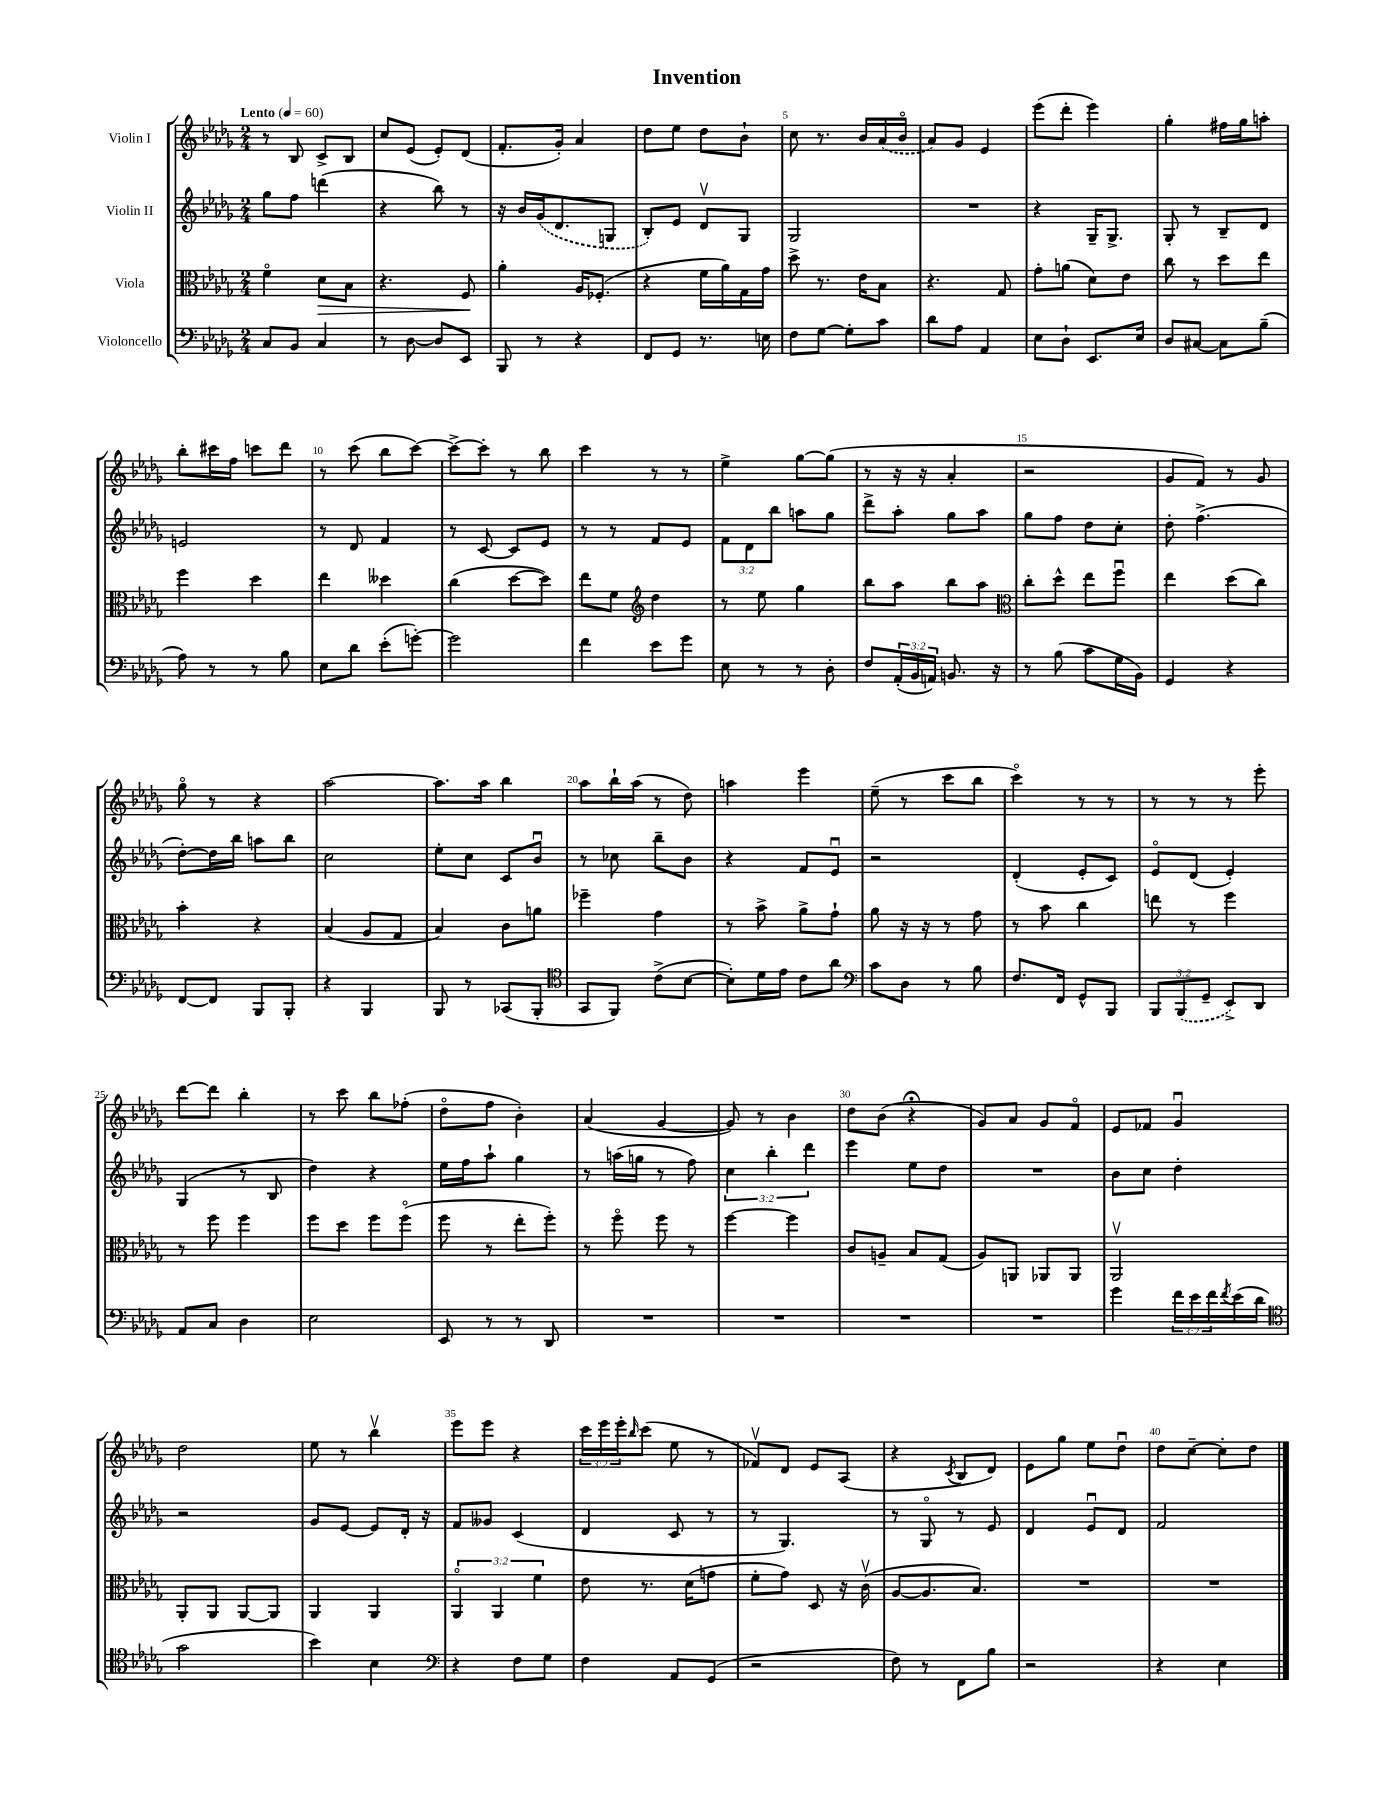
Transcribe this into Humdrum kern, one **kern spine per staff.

**kern	**kern	**dynam	**kern	**kern
*part4	*part3	*part3	*part2	*part1
*staff4	*staff3	*staff3	*staff2	*staff1
*I"Violoncello	*I"Viola	*	*I"Violin II	*I"Violin I
*clefF4	*clefC3	*	*clefG2	*clefG2
*k[b-e-a-d-g-]	*k[b-e-a-d-g-]	*	*k[b-e-a-d-g-]	*k[b-e-a-d-g-]
*M2/4	*M2/4	*	*M2/4	*M2/4
*MM60	*MM60	*	*MM60	*MM60
=1	=1	=1	=1	=1
!	!	!	!	!LO:TX:a:B:t=Lento
8C/L	4f\	.	8gg-\L	8r
8BB-/J	.	.	8ff\J	8B-/
!	!	!LO:HP:b	!	!
4C/	8d-\L	>	(4dddn\	8c^/L
.	8B-\J	.	.	8B-/J
=2	=2	=2	=2	=2
8r	4.r	.	4r	8cc/L
[8D-\	.	.	.	(8e-/J
8D-/L]	.	.	8bb-\)	8e-'/L)
8EE-/J	8F/	.	8r	(8d-/J
.	.	]	.	.
=3	=3	=3	=3	=3
8BBB-/	4a-'\	.	16r	8.f'/L
.	.	.	16b-/LL	.
8r	.	.	(16g-/J	.
.	.	.	8.d-/	16g-'/Jk)
4r	16A-/KL	.	.	4a-/
.	(8.F-X'/J	.	.	.
.	.	.	8Gn/J	.
=4	=4	=4	=4	=4
8FF/L	4r	.	8B-'/L)	8dd-\L
8GG-/J	.	.	8e-/J	8ee-\J
8.r	16f\LL	.	8d-v/L	8dd-\L
.	16a-\)	.	.	.
.	16G-\	.	8G-/J	8b-`\J
16En\	16g-\JJ	.	.	.
=5	=5	=5	=5	=5
8F\L	8dd-^\	.	2G-/	8cc\
[8G-\J	8.r	.	.	8.r
8G-'\L]	.	.	.	.
.	16e-\KL	.	.	16b-/LL
8c\J	8B-\J	.	.	(16a-/
.	.	.	.	16b-/JJ
=6	=6	=6	=6	=6
8d-\L	4.r	.	2r	8a-/L)
8A-\J	.	.	.	8g-/J
4AA-/	.	.	.	4e-/
.	8G-/	.	.	.
=7	=7	=7	=7	=7
8E-\L	8g-'\L	.	4r	(8eee-\L
8D-`\J	(8an\J	.	.	8ddd-'\J
8.EE-/L	8d-\L)	.	16G-~/KL	4eee-\)
.	.	.	8.G-^/J	.
.	8e-\J	.	.	.
16E-/Jk	.	.	.	.
=8	=8	=8	=8	=8
8D-/L	8cc\	.	8G-'/	4gg-'\
[8C#X/J	8r	.	8r	.
8C#\L]	8dd-\L	.	8B-~/L	16ff#X\LL
.	.	.	.	16gg-\J
(8B-~\J	8ee-\J	.	8d-/J	8aan'\J
!!LO:LB:g=z
=9	=9	=9	=9	=9
8A-\)	4ff\	.	2en/	8bb-'\L
8r	.	.	.	16ccc#X\L
.	.	.	.	16ff\JJ
8r	4dd-\	.	.	8cccn\L
8B-\	.	.	.	8ddd-\J
=10	=10	=10	=10	=10
8E-\L	4ee-\	.	8r	8r
8d-\J	.	.	8d-/	(8ccc\
(8e-'\L	4dd--X\	.	4f/	8bb-\L
[8gn'\J)	.	.	.	[8ccc\J)
=11	=11	=11	=11	=11
2g\]	(4cc\	.	8r	8ccc^\L_
.	.	.	[8c/	8ccc'\J]
.	[8dd-\L	.	8c/L]	8r
.	8dd-\J])	.	8e-/J	8bb-\
=12	=12	=12	=12	=12
4f\	8ee-\L	.	8r	4ccc\
.	8f\J	.	8r	.
*	*clefG2	*	*	*
8e-\L	4dd-\	.	8f/L	8r
8g-\J	.	.	8e-/J	8r
=13	=13	=13	=13	=13
8E-\	8r	.	12f\L	4ee-^\
.	.	.	12d-\	.
8r	8ee-\	.	.	.
.	.	.	12bb-\J	.
8r	4gg-\	.	8aan\L	[8gg-\L
8D-'\	.	.	8gg-\J	(8gg-\J]
=14	=14	=14	=14	=14
8F/L	8bb-\L	.	8ddd-^\L	8r
(24AA-'/L	8aa-\J	.	8aa-'\J	16r
24BB-/	.	.	.	.
.	.	.	.	16r
24AAn/JJ)	.	.	.	.
8.BBn/	8bb-\L	.	8gg-\L	4a-'/
.	8aa-\J	.	8aa-\J	.
16r	.	.	.	.
=15	=15	=15	=15	=15
*	*clefC3	*	*	*
8r	8cc'\L	.	8gg-\L	2r
(8B-\	8dd-^^\J	.	8ff\J	.
8c\L	8ee-\L	.	8dd-\L	.
16G-\L	8ffu\J	.	8cc'\J	.
16BB-\JJ)	.	.	.	.
=16	=16	=16	=16	=16
4GG-/	4ee-\	.	8dd-'\	8g-/L
.	.	.	(4.ff^\	8f/J)
4r	(8dd-\L	.	.	8r
.	8cc\J)	.	.	8g-/
!!LO:LB:g=z
=17	=17	=17	=17	=17
[8FF/L	4b-'\	.	[8dd-'\L)	8gg-\
8FF/J]	.	.	16dd-\L]	8r
.	.	.	16bb-\JJ	.
8BBB-/L	4r	.	8aan\L	4r
8BBB-'/J	.	.	8bb-\J	.
=18	=18	=18	=18	=18
4r	(4B-/	.	2cc\	[2aa-\
4BBB-/	8A-/L	.	.	.
.	8G-/J	.	.	.
=19	=19	=19	=19	=19
8BBB-/	4B-/)	.	8ee-'\L	8.aa-\L]
8r	.	.	8cc\J	.
.	.	.	.	16aa-\Jk
(8CC-X/L	8c\L	.	8c/L	4bb-\
8BBB-'/J	8an\J	.	8b-u/J	.
=20	=20	=20	=20	=20
*clefC4	*	*	*	*
8GG-/L	4ff-X~\	.	8r	8aa-\L
8FF/J)	.	.	8cc-X\	16bb-`\L
.	.	.	.	(16aa-\JJ
(8c^\L	4g-\	.	8bb-~\L	8r
[8B-\J	.	.	8b-\J	8dd-\)
=21	=21	=21	=21	=21
8B-'\L])	8r	.	4r	4aan\
16d-\L	8b-^\	.	.	.
16e-\JJ	.	.	.	.
8c\L	8a-^\L	.	8f/L	4eee-\
8a-\J	8g-`\J	.	8e-u/J	.
=22	=22	=22	=22	=22
*clefF4	*	*	*	*
8c\L	8a-\	.	2r	(8ee-~\
8D-\J	16r	.	.	8r
.	16r	.	.	.
8r	8r	.	.	8ccc\L
8B-\	8g-\	.	.	8bb-\J
=23	=23	=23	=23	=23
8.F/L	8r	.	(4d-'/	4ccc\)
.	8b-\	.	.	.
16FF/Jk	.	.	.	.
8GG-^^/L	4cc\	.	8e-'/L	8r
8BBB-/J	.	.	8c/J)	8r
=24	=24	=24	=24	=24
12BBB-/L	8een\	.	8e-/L	8r
(12BBB-/	.	.	.	.
.	8r	.	(8d-/J	8r
12GG-~/J	.	.	.	.
8EE-^/L)	4ff\	.	4e-'/)	8r
8DD-/J	.	.	.	8eee-'\
!!LO:LB:g=z
=25	=25	=25	=25	=25
8AA-/L	8r	.	(4G-/	[8ddd-\L
8C/J	8ff\	.	.	8ddd-\J]
4D-\	4ff\	.	8r	4bb-'\
.	.	.	8B-/	.
=26	=26	=26	=26	=26
2E-\	8ff\L	.	4dd-\)	8r
.	8dd-\J	.	.	8ccc\
.	8ff\L	.	4r	8bb-\L
.	(8ff\J	.	.	(8ff-X'\J
=27	=27	=27	=27	=27
8EE-/	8ff\	.	16ee-\LL	8dd-\L
.	.	.	16ff\J	.
8r	8r	.	8aa-`\J	8ff\J
8r	8ee-'\L	.	4gg-\	4b-'\)
8DD-/	8ff'\J)	.	.	.
=28	=28	=28	=28	=28
2r	8r	.	8r	(4a-/
.	8ff\	.	(16aan\LL	.
.	.	.	16ggn\JJ	.
.	8ff\	.	8r	[4g-/
.	8r	.	8ff\)	.
=29	=29	=29	=29	=29
2r	[4ff\	.	6cc\	8g-/])
.	.	.	.	8r
.	.	.	6bb-'\	.
.	4ff\]	.	.	4b-\
.	.	.	6ddd-\	.
=30	=30	=30	=30	=30
2r	8c/L	.	4eee-\	8dd-\L
.	8An~/J	.	.	(8b-\J
.	8B-/L	.	8ee-\L	4r;<
.	(8G-/J	.	8dd-\J	.
=31	=31	=31	=31	=31
2r	8A-/L)	.	2r	8g-/L)
.	8AAn/J	.	.	8a-/J
.	8AA-X/L	.	.	8g-/L
.	8AA-/J	.	.	8f/J
=32	=32	=32	=32	=32
4g-\	2AA-v/	.	8b-\L	8e-/L
.	.	.	8cc\J	8f-X/J
24f\LL	.	.	4dd-'\	4g-u/
24e-\	.	.	.	.
24f\	.	.	.	.
8qf/	.	.	.	.
(16e-\	.	.	.	.
16d-\JJ	.	.	.	.
!!LO:LB:g=z
=33	=33	=33	=33	=33
*clefC4	*	*	*	*
2g-\	8AA-'/L	.	2r	2dd-\
.	8AA-/J	.	.	.
.	[8AA-/L	.	.	.
.	8AA-/J]	.	.	.
=34	=34	=34	=34	=34
4b-\)	4AA-/	.	8g-/L	8ee-\
.	.	.	[8e-/J	8r
4B-\	4AA-/	.	8e-/L]	4bb-v\
.	.	.	16d-'/Jk	.
.	.	.	16r	.
=35	=35	=35	=35	=35
*clefF4	*	*	*	*
4r	6AA-/	.	8f/L	8eee-\L
.	.	.	8g--X/J	8eee-\J
.	6AA-/	.	.	.
8F\L	.	.	(4c/	4r
.	6f\	.	.	.
8G-\J	.	.	.	.
=36	=36	=36	=36	=36
4F\	8e-\	.	4d-/	24ccc\LL
.	.	.	.	24eee-\
.	.	.	.	24eee-'\J
.	.	.	.	16qqbb-/
.	8.r	.	.	(8ccc\J
8AA-/L	.	.	8c/	8ee-\
.	(16d-\KL	.	.	.
(8GG-/J	8gn\J	.	8r	8r
=37	=37	=37	=37	=37
2r	8f'\L	.	8r	8f-Xv/L)
.	8g-\J)	.	4.G-/)	8d-/J
.	8D-/	.	.	8e-/L
.	16r	.	.	(8A-/J
.	(16cv\	.	.	.
=38	=38	=38	=38	=38
8F\)	[8A-/L	.	8r	4r
8r	8.A-/]	.	8G-/	.
.	.	.	.	8qc/
8FF\L	.	.	8r	8B-/L
.	8.B-/J)	.	.	.
8B-\J	.	.	8e-/	8d-/J)
=39	=39	=39	=39	=39
2r	2r	.	4d-/	8e-\L
.	.	.	.	8gg-\J
.	.	.	8e-u/L	8ee-\L
.	.	.	8d-/J	8dd-u\J
=40	=40	=40	=40	=40
4r	2r	.	2f/	8dd-\L
.	.	.	.	[8cc~\J
4E-\	.	.	.	8cc'\L]
.	.	.	.	8dd-\J
==	==	==	==	==
*-	*-	*-	*-	*-
